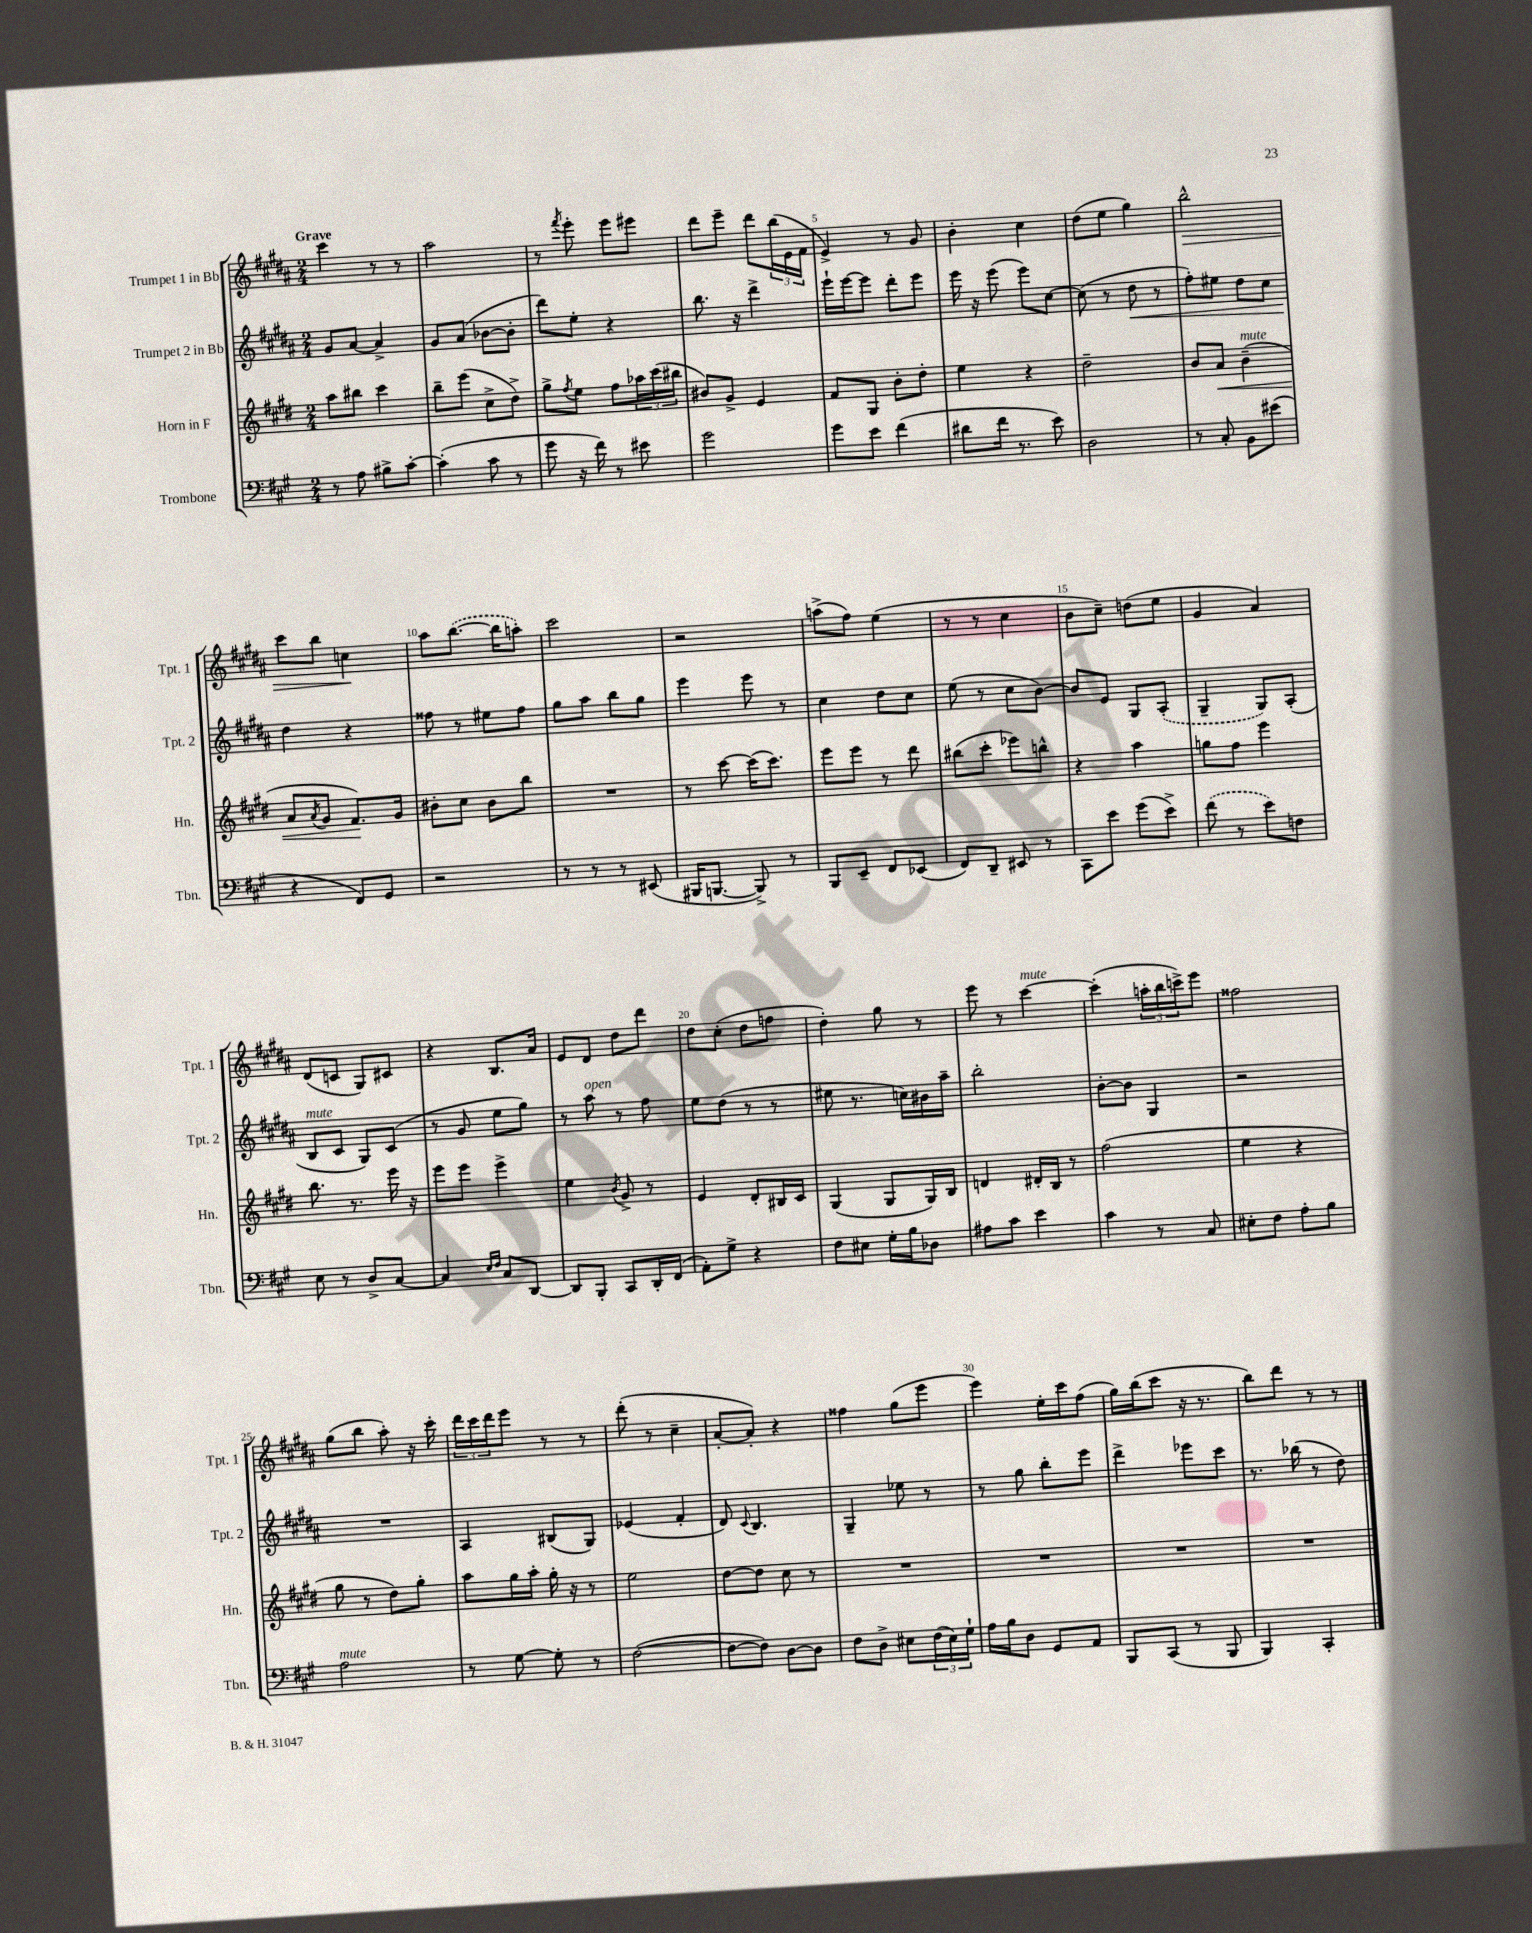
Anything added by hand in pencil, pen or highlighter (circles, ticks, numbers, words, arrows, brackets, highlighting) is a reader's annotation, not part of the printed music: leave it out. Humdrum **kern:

**kern	**kern	**dynam	**kern	**dynam	**kern	**dynam
*part4	*part3	*part3	*part2	*part2	*part1	*part1
*staff4	*staff3	*staff3	*staff2	*staff2	*staff1	*staff1
*I"Trombone	*I"Horn in F	*	*I"Trumpet 2 in Bb	*	*I"Trumpet 1 in Bb	*
*I'Tbn.	*I'Hn.	*	*I'Tpt. 2	*	*I'Tpt. 1	*
*clefF4	*clefG2	*	*clefG2	*	*clefG2	*
*k[f#c#g#]	*k[f#c#g#d#]	*	*k[f#c#g#d#a#]	*	*k[f#c#g#d#a#]	*
*M2/4	*M2/4	*	*M2/4	*	*M2/4	*
=1	=1	=1	=1	=1	=1	=1
!	!	!	!	!	!LO:TX:a:B:t=Grave	!
8r	8aa\L	.	8g#/L	.	4ccc#\	.
8A\	8bb#X\J	.	[8a#/J	.	.	.
8B#X^\L	4ccc#\	.	4a#^/]	.	8r	.
[8c#'\J	.	.	.	.	8r	.
=2	=2	=2	=2	=2	=2	=2
(4c#'\]	8bb~\L	.	8g#/L	.	2aa#\	.
.	(8eee\J	.	(8a#/J	.	.	.
8c#\	8cc#^\L	.	[8b-X\L	.	.	.
8r	8dd#^\J)	.	8b-'\J]	.	.	.
=3	=3	=3	=3	=3	=3	=3
8g#\	8gg#^\L	.	8ddd#\L)	.	8r	.
.	8qff#/	.	.	.	8qfff#/	.
16r	8ee\J	.	8ee'\J	.	8eee'\	.
16f#\)	.	.	.	.	.	.
8r	8ff#\L	.	4r	.	8eee\L	.
8e#X\	24aa-X\L	.	.	.	8eee#X\J	.
.	(24ccc#\	.	.	.	.	.
.	24bb#X\JJ	.	.	.	.	.
=4	=4	=4	=4	=4	=4	=4
2g#\	8b#X/L)	.	8.bb\	.	8ddd#\L	.
.	8g#^/J	.	.	.	8eee~\J	.
.	.	.	16r	.	.	.
.	4e/	.	4ddd#^\	.	8ddd#\L	.
.	.	.	.	.	(24bb\L	.
.	.	.	.	.	24e\	.
.	.	.	.	.	24f#\JJ	.
=5	=5	=5	=5	=5	=5	=5
8g#\L	8f#/L	.	16eee`\LL	.	4e^/)	.
.	.	.	[16eee\J	.	.	.
8e\J	8G#/J	.	8eee\J]	.	.	.
(4f#\	8b'\L	.	8ddd#'\L	.	8r	.
.	8dd#'\J	.	8eee\J	.	8g#/	.
=6	=6	=6	=6	=6	=6	=6
8d#X\L	4ee\	.	16eee\	.	4b'\	.
.	.	.	16r	.	.	.
16f#\Jk	.	.	(8eee\	.	.	.
8.r	.	.	.	.	.	.
.	4r	.	8eee\L)	.	4cc#\	.
8e\)	.	.	[8cc#\J	.	.	.
=7	=7	=7	=7	=7	=7	=7
2D\	2dd#~\	.	(8cc#\]	.	(8dd#\L	.
.	.	.	8r	.	8ee\J	.
!	!	!	!	!LO:HP:b	!	!
.	.	.	8dd#\	<	4gg#\)	.
.	.	.	8r	.	.	.
=8	=8	=8	=8	=8	=8	=8
!	!	!	!	!	!	!LO:HP:b
8r	8b/L	.	8ff#'\L)	.	2bb^^\	>
!	!	!LO:HP:b	!	!	!	!
8C#'/	8a/J	<	8ee#X\J	.	.	.
!	!LO:TX:a:i:t=mute	!	!	!	!	!
8BB\L	(4b~\	.	8dd#\L	.	.	.
(8e#X\J	.	.	8cc#\J	.	.	.
!!LO:LB:g=z
=9	=9	=9	=9	=9	=9	=9
4r	8a/L	.	4dd#\	.	8ccc#\L	.
.	8qa/	.	.	.	.	.
.	8g#/J	.	.	.	8bb\J	.
8FF#/L)	8.f#/L)	.	4r	[	4ccn\	.
8GG#/J	.	.	.	.	.	.
.	16g#/Jk	[	.	.	.	.
.	.	.	.	.	.	]
=10	=10	=10	=10	=10	=10	=10
2r	8b#X'\L	.	8ff##X\	.	8aa#\L	.
.	8cc#\J	.	8r	.	([8.bb\J	.
.	8b#\L	.	8ee#X\L	.	.	.
.	.	.	.	.	16bb\KL]	.
.	8bb\J	.	8ff##\J	.	8aan'\J)	.
=11	=11	=11	=11	=11	=11	=11
8r	2r	.	8gg#\L	.	2ccc#\	.
8r	.	.	8aa#\J	.	.	.
8r	.	.	8bb\L	.	.	.
(8EE#X/	.	.	8gg#\J	.	.	.
=12	=12	=12	=12	=12	=12	=12
16BBB#X/KL	8r	.	4eee\	.	2r	.
[8.BBBn/J	.	.	.	.	.	.
.	[8ccc#\	.	.	.	.	.
8BBB^/])	(16ccc#\KL]	.	8eee\	.	.	.
.	8.ccc#\J)	.	.	.	.	.
8r	.	.	8r	.	.	.
=13	=13	=13	=13	=13	=13	=13
8BBB/L	8eee\L	.	4cc#\	.	(8aan^\L	.
8EE~/J	8eee\J	.	.	.	8ff#\J)	.
8FF#/L	8r	.	8dd#\L	.	(4ee\	.
(8EE-X/J	8ddd#\	.	8cc#\J	.	.	.
=14	=14	=14	=14	=14	=14	=14
8FF#/L)	(8bb#X\L	.	(8ee\	.	8r	.
8DD~/J	8ccc#'\J	.	8r	.	8r	.
8EE#X/	8eee-X\L)	.	8cc#\L	.	4cc#\	.
8r	8bbn^^\J	.	[8b\J)	.	.	.
=15	=15	=15	=15	=15	=15	=15
8CC#\L	4r	.	8b/L]	.	8b\L	.
8e\J	.	.	8e/J	.	8cc#~\J)	.
(8g#\L	4aa\	.	8G#/L	.	(8ddn\L	.
8e^\J)	.	.	(8A#'/J	.	8ee\J	.
=16	=16	=16	=16	=16	=16	=16
(8f#\	8ggn\L	.	4G#~/	.	4g#/	.
8r	8ff#\J	.	.	.	.	.
8e\L)	4eee\	.	8G#/L)	.	4a#/)	.
8Fn\J	.	.	(8A#'/J	.	.	.
!!LO:LB:g=z
=17	=17	=17	=17	=17	=17	=17
!	!	!	!LO:TX:a:i:t=mute	!	!	!
8E\	8.bb\	.	8B/L	.	(8d#/L	.
8r	.	.	8c#/J	.	8cn/J	.
.	8.r	.	.	.	.	.
8D^/L	.	.	8G#/L)	.	8G#/L)	.
[8C#/J	16eee\	.	(8c#/J	.	8c#X/J	.
.	16r	.	.	.	.	.
=18	=18	=18	=18	=18	=18	=18
4C#/]	8eee\L	.	8r	.	4r	.
.	8eee\J	.	8g#/	.	.	.
16qqE/LL	.	.	.	.	.	.
16qqF#/JJ	.	.	.	.	.	.
8C#/L	4eee^\	.	8ee\L	.	8.B/L	.
[8DD/J	.	.	8gg#\J)	.	.	.
.	.	.	.	.	16a#/Jk	.
=19	=19	=19	=19	=19	=19	=19
8DD/L]	4ee\	.	8r	.	8e/L	.
!	!	!	!LO:TX:a:i:t=open	!	!	!
8BBB'/J	.	.	8aa#\	.	8d#/J	.
.	8qb/	.	.	.	.	.
8CC#/L	8g#^/	.	8r	.	8dd#\L	.
16DD'/L	8r	.	8ff#\	.	8ddd#\J	.
(16FF#/JJ	.	.	.	.	.	.
=20	=20	=20	=20	=20	=20	=20
8AA'\L)	4e/	.	8ee\L	.	8dd#\L	.
8G#^\J	.	.	(8dd#\J	.	(8cc#'\J	.
4r	8d#'/L	.	8r	.	8dd#\L	.
.	16B#X/L	.	8r	.	8ffn\J	.
.	16c#/JJ	.	.	.	.	.
=21	=21	=21	=21	=21	=21	=21
8F#\L	(4G#/	.	8ee#X\	.	4dd#'\)	.
8E#X\J	.	.	8.r	.	.	.
16G#'\LL	8G#/L	.	.	.	8gg#\	.
16B\J	.	.	16ccn\LL)	.	.	.
8D-X\J	16G#/L)	.	16b#X\	.	8r	.
.	16B/JJ	.	16aa#~\JJ	.	.	.
=22	=22	=22	=22	=22	=22	=22
8A#X\L	4dn/	.	2bb'\	.	8eee\	.
8c#\J	.	.	.	.	8r	.
!	!	!	!	!	!LO:TX:a:i:t=mute	!
4e\	16d#X'/LL	.	.	.	[4ccc#\	.
.	16B/JJ	.	.	.	.	.
.	8r	.	.	.	.	.
=23	=23	=23	=23	=23	=23	=23
4c#\	(2ff#\	.	[8b'\L	.	(4ccc#'\]	.
.	.	.	8b\J]	.	.	.
8r	.	.	4G#/	.	24aan'\LL	.
.	.	.	.	.	24bb\	.
.	.	.	.	.	24cccn^\J)	.
8C#/	.	.	.	.	8eee\J	.
=24	=24	=24	=24	=24	=24	=24
8E#X'\L	4ee\	.	2r	.	2ff##X\	.
8F#\J	.	.	.	.	.	.
8A'\L	4r	.	.	.	.	.
8B\J	.	.	.	.	.	.
!!LO:LB:g=z
=25	=25	=25	=25	=25	=25	=25
!LO:TX:a:i:t=mute	!	!	!	!	!	!
2A\	8gg#\	.	2r	.	(8gg#\L	.
.	8r	.	.	.	8bb\J	.
.	8dd#\L)	.	.	.	8aa#'\)	.
.	8gg#'\J	.	.	.	16r	.
.	.	.	.	.	16ccc#'\	.
=26	=26	=26	=26	=26	=26	=26
8r	8aa\L	.	4A#/	.	24ddd#\LL	.
.	.	.	.	.	24ccc#\	.
.	.	.	.	.	24ddd#\J	.
[8G#\	16gg#\L	.	.	.	8eee\J	.
.	16aa'\JJ	.	.	.	.	.
8G#'\]	16gg#'\	.	(8B#X/L	.	8r	.
.	16r	.	.	.	.	.
8r	8r	.	8G#/J)	.	8r	.
=27	=27	=27	=27	=27	=27	=27
([2F#\	2ee\	.	(4e-X/	.	(8ddd#'\	.
.	.	.	.	.	8r	.
.	.	.	4f#'/	.	4cc#~\	.
=28	=28	=28	=28	=28	=28	=28
8F#\L_	[8dd#\L	.	8d#/)	.	[8a#'/L	.
.	.	.	8qqc#/	.	.	.
8F#\J])	8dd#\J]	.	4.B/	.	8a#'/J])	.
[8D\L	8cc#\	.	.	.	4r	.
8D\J]	8r	.	.	.	.	.
=29	=29	=29	=29	=29	=29	=29
8F#\L	2r	.	4G#~/	.	4ff##X\	.
8D^\J	.	.	.	.	.	.
8E#X\L	.	.	8ee-X\	.	(8gg#\L	.
(24F#\L	.	.	8r	.	8eee\J	.
24E#\)	.	.	.	.	.	.
24G#`\JJ	.	.	.	.	.	.
=30	=30	=30	=30	=30	=30	=30
16A\LL	2r	.	8r	.	4eee\)	.
16B\J	.	.	.	.	.	.
8D\J	.	.	8gg#\	.	.	.
8GG#/L	.	.	8bb'\L	.	16ee'\LL	.
.	.	.	.	.	16ccc#\J	.
8AA/J	.	.	8eee\J	.	(8ff#\J	.
=31	=31	=31	=31	=31	=31	=31
8BBB/L	2r	.	4ddd#^\	.	16gg#\LL)	.
.	.	.	.	.	(16bb\J	.
(8CC#/J	.	.	.	.	8ccc#\J	.
8r	.	.	8eee-X\L	.	16r	.
.	.	.	.	.	8.r	.
8BBB/	.	.	8ccc#\J	.	.	.
=32	=32	=32	=32	=32	=32	=32
4BBB/)	2r	.	8.r	.	8bb\L)	.
.	.	.	.	.	8ddd#\J	.
.	.	.	(16bb-X\	.	.	.
4CC#'/	.	.	8r	.	8r	.
.	.	.	8dd#\)	.	8r	.
==	==	==	==	==	==	==
*-	*-	*-	*-	*-	*-	*-
